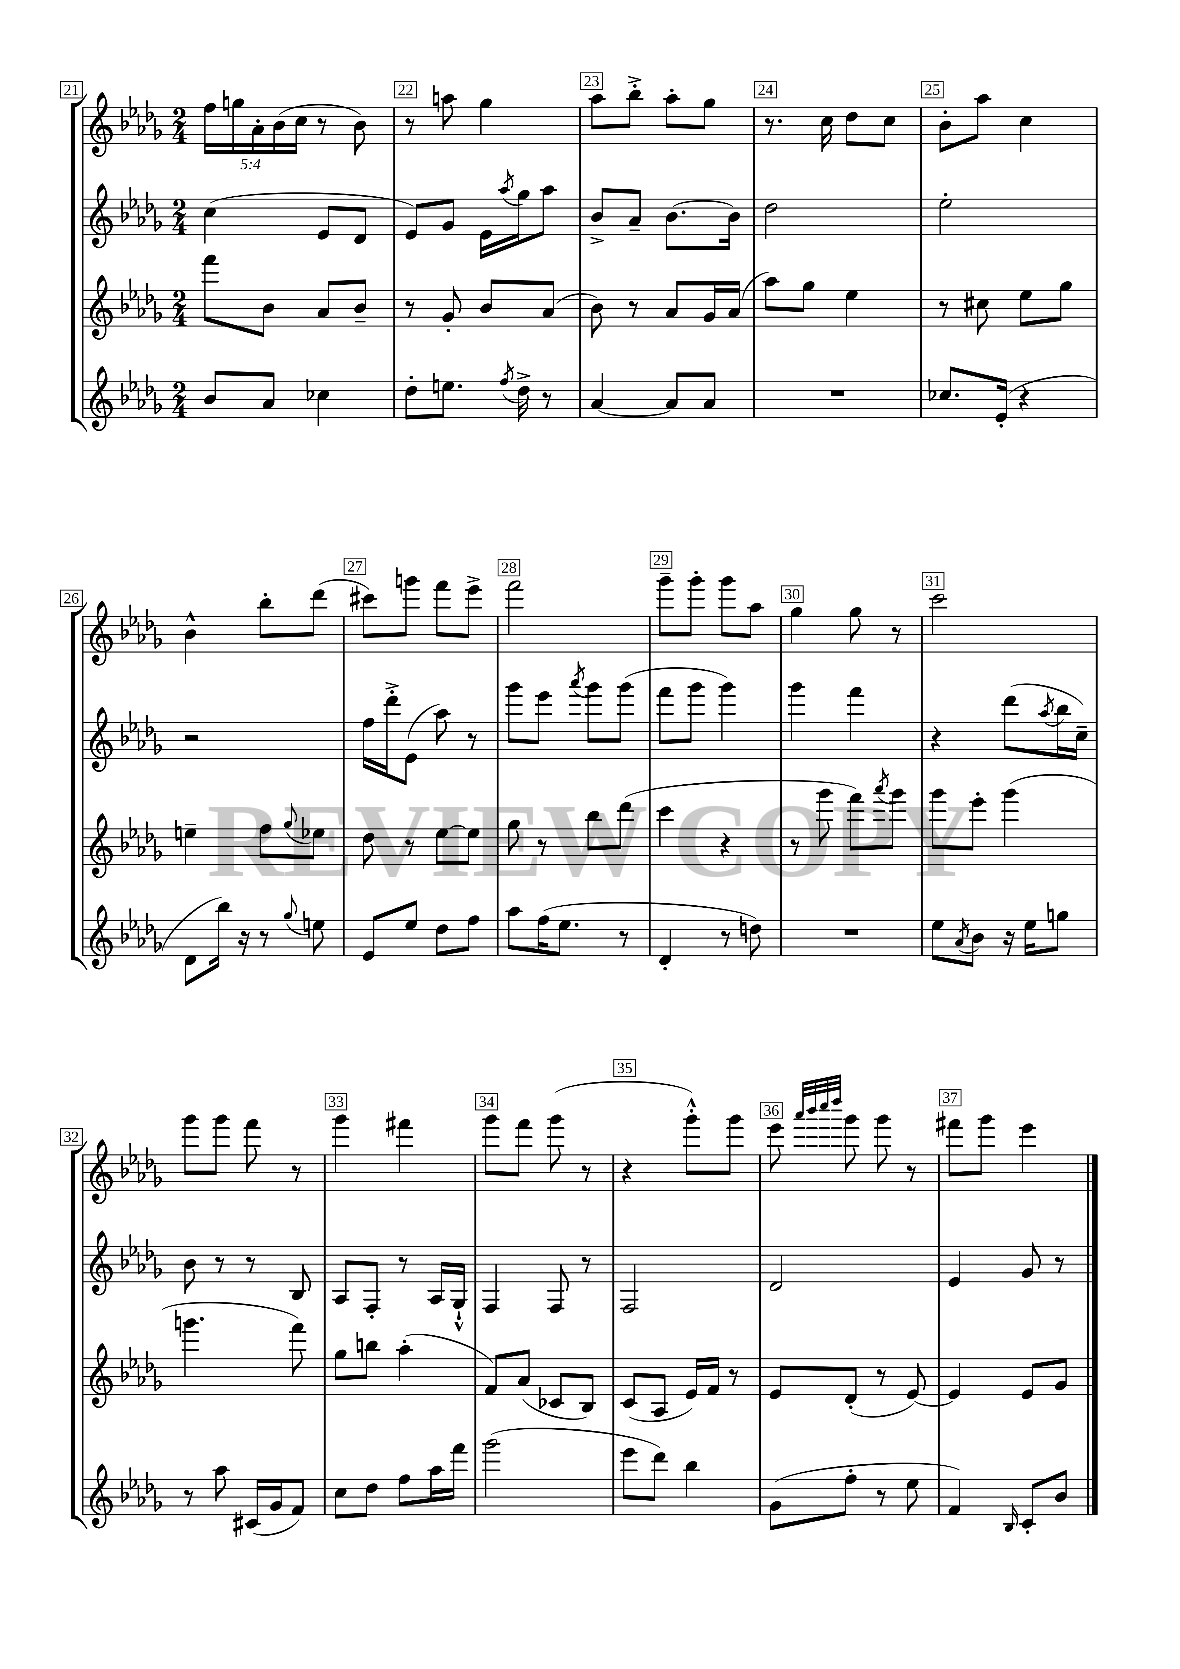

**kern	**kern	**kern	**kern
*staff4	*staff3	*staff2	*staff1
*clefG2	*clefG2	*clefG2	*clefG2
*k[b-e-a-d-g-]	*k[b-e-a-d-g-]	*k[b-e-a-d-g-]	*k[b-e-a-d-g-]
*M2/4	*M2/4	*M2/4	*M2/4
8b-	8fff	(4cc	20ff
.	.	.	20gg
.	.	.	20a-'
8a-	8b-	.	.
.	.	.	(20b-
.	.	.	20cc
4cc-	8a-	8e-	8r
.	8b-~	8d-	8b-)
=	=	=	=
8dd-'	8r	8e-)	8r
8.ee	8g-'	8g-	8aa
.	8b-	16e-	4gg-
8qff	.	8qaa-	.
16dd-^	.	16gg-	.
8r	(8a-	8aa-	.
=	=	=	=
[4a-	8b-)	8b-^	8aa-
.	8r	8a-~	8bb-'^
8a-]	8a-	[8.b-	8aa-'
8a-	16g-	.	8gg-
.	(16a-	16b-]	.
=	=	=	=
2r	8aa-)	2dd-	8.r
.	8gg-	.	.
.	.	.	16cc
.	4ee-	.	8dd-
.	.	.	8cc
=	=	=	=
8.cc-	8r	2ee-'	8b-'
.	8cc#	.	8aa-
(16e-'	.	.	.
4r	8ee-	.	4cc
.	8gg-	.	.
=	=	=	=
8d-	4ee~	2r	4b-^^
16bb-)	.	.	.
16r	.	.	.
8r	8ff	.	8bb-'
8qqgg-	8qqgg-	.	.
8ee	8ee-	.	(8ddd-
=	=	=	=
8e-	8dd-	16ff	8ccc#)
.	.	16ddd-'^	.
8ee-	8r	(8e-	8ggg
8dd-	[8ee-	8aa-)	8fff
8ff	8ee-]	8r	8eee-^
=	=	=	=
8aa-	8gg-	8ggg-	2fff
(16ff	8r	8eee-	.
8.ee-	.	.	.
.	.	8qaaa-	.
.	8bb-	8ggg-	.
8r	(8ddd-	(8ggg-	.
=	=	=	=
4d-'	4ccc	8fff	8ggg-~
.	.	8ggg-	8ggg-'
8r	4r	4ggg-)	8ggg-
8dd)	.	.	8aa-
=	=	=	=
2r	8r	4ggg-	4gg-
.	8ggg-	.	.
.	8fff)	4fff	8gg-
.	8qaaa-	.	.
.	8ggg-	.	8r
=	=	=	=
8ee-	8ggg-	4r	2ccc
8qa-	.	.	.
8b-	8eee-'	.	.
16r	(4ggg-	(8ddd-	.
16ee-	.	.	.
.	.	8qaa-	.
8gg	.	16bb-	.
.	.	16cc~)	.
=	=	=	=
8r	4.ggg	8b-	8ggg-
8aa-	.	8r	8ggg-
(16c#	.	8r	8fff
16g-	.	.	.
8f)	8fff)	8B-	8r
=	=	=	=
8cc	8gg-	8A-	4ggg-
8dd-	8bb	8F'	.
8ff	(4aa-'	8r	4fff#
16aa-	.	16A-	.
16fff	.	16G-`^^	.
=	=	=	=
(2ggg-	8f)	4F	8ggg-
.	(8a-	.	8fff
.	8c-	8F	(8ggg-
.	8B-)	8r	8r
=	=	=	=
8eee-	(8c	2F	4r
8ddd-)	8A-	.	.
4bb-	16e-)	.	8ggg-'^^)
.	16f	.	.
.	8r	.	8ggg-
=	=	=	=
(8g-	8e-	2d-	8eee-
.	.	.	32qqaaa-
.	.	.	32qqbbb-
.	.	.	32qqcccc
.	.	.	32qqdddd-
8ff'	(8d-'	.	8ggg-
8r	8r	.	8ggg-
8ee-	[8e-)	.	8r
=	=	=	=
4f)	4e-]	4e-	8fff#
.	.	.	8ggg-
16qqB-	.	.	.
8c'	8e-	8g-	4eee-
8b-	8g-	8r	.
==	==	==	==
*-	*-	*-	*-
